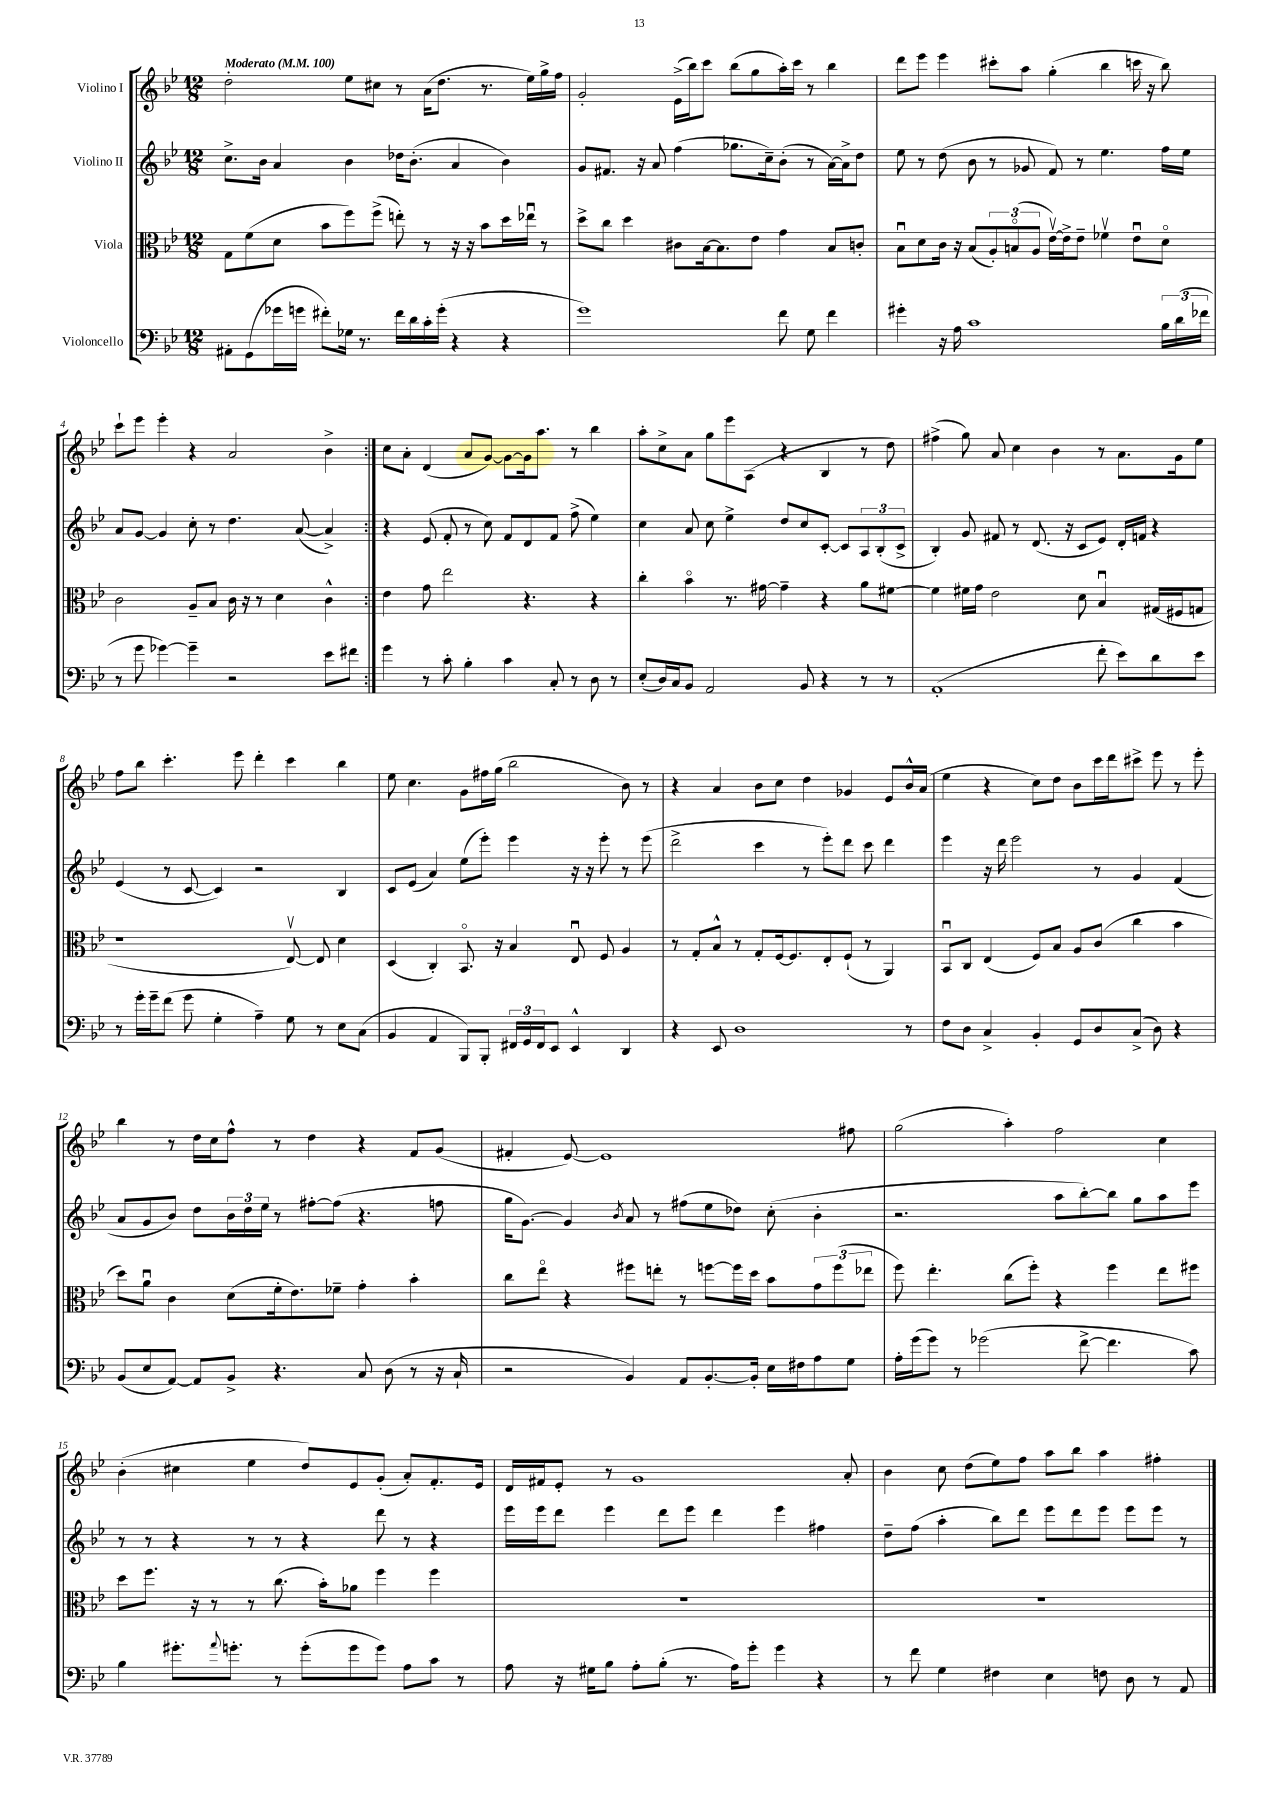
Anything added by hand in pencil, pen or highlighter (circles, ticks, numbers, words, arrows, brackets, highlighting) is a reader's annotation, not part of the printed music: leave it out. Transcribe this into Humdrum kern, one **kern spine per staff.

**kern	**kern	**kern	**kern
*staff4	*staff3	*staff2	*staff1
*clefF4	*clefC3	*clefG2	*clefG2
*k[b-e-]	*k[b-e-]	*k[b-e-]	*k[b-e-]
*M12/8	*M12/8	*M12/8	*M12/8
*MM100	*MM100	*MM100	*MM100
8AA#'	8G	8.cc^	2dd'
(8GG	(8f	.	.
.	.	16b-	.
16g-	8d	4a	.
16g	.	.	.
8f#')	8b-	.	.
16G-	8ff)	4b-	8ee-
8.r	.	.	.
.	(8ff^	.	8cc#
16f#	8ee')	16dd-	8r
16d	.	(8.b-'	.
16c'	8r	.	(16a
(16g'	.	.	8.dd
4r	16r	4a	.
.	16r	.	.
.	8b-	.	8.r
4r	16dd	4b-)	.
.	16ee-u	.	16ee-)
.	8r	.	16gg^
.	.	.	16ff
=	=	=	=
1g)	8dd^	8g	2g'
.	8cc	8.f#	.
.	4dd	.	.
.	.	16r	.
.	.	8a	.
.	8c#	(4ff	(16e-^
.	.	.	16bb-)
.	[16B-	.	8ccc
.	8.B-]	.	.
.	.	8.gg-	(8bb-
.	8e-	.	8gg
.	.	16cc~)	.
8f	4g	(8b-'	16aa')
.	.	.	16ccc
8G	.	8r	8r
4f	8B-	[16a)	4bb-
.	.	16a^]	.
.	8c'	8dd	.
=	=	=	=
4g#'	8B-u	8ee-	8ddd
.	8d	8r	8eee-
16r	16c	(8dd	4eee-
16A	16r	.	.
1c	(8B-	8b-	.
.	12A')	8r	8ccc#'
.	(12Bo	.	.
.	.	8g-	8aa
.	12A	.	.
.	[16e-v)	8f)	(4gg'
.	16e-^]	.	.
.	8e-~	8r	.
.	4f-v	4.ee-	4bb-
.	8e-u	.	16ccc
.	.	.	16r
24B-	8do	16ff	8bb-)
(24d	.	.	.
.	.	16ee-	.
24f-	.	.	.
=	=	=	=
8r	2c	8a	8ccc`
8g	.	[8g	8eee-
[4g-)	.	4g]	4eee-'
4g-~]	8A~	8cc'	4r
.	8B-	8r	.
2r	16c	4.dd	2a
.	16r	.	.
.	8r	.	.
.	4d	.	.
.	.	([8a	.
8e-	4c^^	4a^])	4b-^
8f#	.	.	.
=:|!	=:|!	=:|!	=:|!
4g	4e-	4r	8cc
.	.	.	8a'
8r	8g	(8e-	(4d
8c'	2ee-	8f'	.
4B-'	.	8r	8a
.	.	8cc)	[8g)
4c	.	8f	8g_
.	4.r	8d	16g]
.	.	.	8.aa
8C'	.	8f	.
8r	.	(8ff^	8r
8D	4r	4ee-)	4bb-
8r	.	.	.
=	=	=	=
(8E-'	4cc'	4cc	8aa'
16D)	.	.	8cc^
16C	.	.	.
8BB-	4b-o	8a	8a
2AA	.	8cc	8gg
.	8.r	4ee-^	8eee-
.	.	.	(8A
.	[16g#	.	.
.	4g#~]	8dd	4r
8BB-	.	8cc	.
4r	4r	[8c'	4B-
.	.	8c]	.
8r	8a	12A	8r
.	.	(12B-'	.
8r	[8f#	.	8dd)
.	.	12c^	.
=	=	=	=
(1AA'	4f#]	4B-')	(4ff#^
.	16f#	8g	8gg)
.	16g	.	.
.	2e-	8f#	8a
.	.	8r	4cc
.	.	(8.d	.
.	.	.	4b-
.	.	16r	.
.	8d	8c	.
8f'	4B-u	8e-)	8r
8e-)	.	16d'	8.a
.	.	16f	.
8d	(16G#	4r	.
.	16F#	.	16g
8e-	8G	.	8ee-
=	=	=	=
8r	1r	(4e-	8ff
16g'	.	.	8bb-
16g~	.	.	.
(8f	.	8r	4.ccc'
8g	.	[8c	.
4G'	.	4c])	.
.	.	.	8eee-
4A~)	.	2r	4ddd'
8G	[8E-v)	.	4ccc
8r	8E-]	.	.
8E-	4d	4B-	4bb-
(8C	.	.	.
=	=	=	=
4BB-	(4D	8c	8ee-
.	.	(8e-	4.cc
4AA	4C')	4a)	.
8BBB-)	8.BB-o	(8ee-	8g
8BBB-'	.	8eee-')	16ff#
.	16r	.	(16gg
24FF#	4B-	4eee-	2bb-
24GG	.	.	.
24FF#	.	.	.
8EE-	.	.	.
4EE-^^	8E-u	16r	.
.	.	16r	.
.	8F	8eee-'	.
4DD	4A	8r	8b-)
.	.	(8eee-	8r
=	=	=	=
4r	8r	2ddd^	4r
.	8G'	.	.
8EE-	8B-^^	.	4a
1D	8r	.	.
.	8G'	4ccc	8b-
.	[16F	.	8cc
.	8.F]	.	.
.	.	8r	4dd
.	8E-'	8eee-')	.
.	(8F`	8ddd	4g-
.	8r	8ccc	.
.	4AA)	4ddd	8e-
8r	.	.	16b-^^
.	.	.	(16a
=	=	=	=
8F	8BB-u	4eee-	4ee-
8D	8C	.	.
4C^	(4E-	16r	4r
.	.	16ddd	.
.	.	2eee-	.
4BB-'	8F)	.	8cc)
.	8B-	.	8dd
8GG	8A	.	8b-
8D	(8c	8r	16ccc
.	.	.	16ddd
(8C^	4cc	4g	8ccc#^
8D)	.	.	8eee-
4r	4b-	(4f	8r
.	.	.	8eee-'
=	=	=	=
(8BB-	8dd)	8a	4bb-
8E-	8au	8g	.
[8AA)	4c	8b-)	8r
8AA]	.	8dd	16dd
.	.	.	16cc
8BB-^	(8d	24b-	8ff^^
.	.	24dd	.
.	.	24ee-	.
4.r	16f'	8r	8r
.	8.e-)	.	.
.	.	[8ff#'	4dd
.	8f-~	(8ff#]	.
8C	4g'	4.r	4r
(8D	.	.	.
8r	4b-'	.	8f
16r	.	8ff	(8g
16C`	.	.	.
=	=	=	=
2r	8cc	16gg	4f#'
.	.	[8.g)	.
.	8ee-o	.	.
.	4r	4g]	[8e-)
.	.	.	1e-]
.	.	8qb-	.
4BB-)	8ff#	8a	.
.	8ee'	8r	.
8AA	8r	(8ff#	.
[8.BB-'	[8ff	8ee-	.
.	16ff]	8dd-)	.
16BB-']	16dd	.	.
16E-	8b-	(8cc'	.
16F#	.	.	.
8A	12g	4b-'	.
.	(12ff	.	.
8G	.	.	8ff#
.	12ee-	.	.
=	=	=	=
16A'	8ff)	2.r	(2gg
(16g	.	.	.
8g)	4.ee-'	.	.
8r	.	.	.
(2g-	.	.	.
.	(8cc	.	4aa')
.	8ff')	.	.
.	4r	8aa	2ff
[8f^	.	[8bb-')	.
4.f]	4ff	8bb-]	.
.	.	8gg	.
.	8ee-	8aa	4cc
8c)	8ff#	8eee-	.
=	=	=	=
4B-	8dd	8r	(4b-'
.	8.ff	8r	.
8.g#'	.	4r	4cc#
.	16r	.	.
.	8r	.	.
8qqa	.	.	.
8.g'	.	.	.
.	8r	8r	4ee-
8r	(8.cc	8r	.
(8g'	.	4r	8dd)
.	16b-')	.	.
8g	8a-	.	8e-
8g)	4ff	8ddd	(8g'
8A	.	8r	8a')
8c	4ff	4r	8.f'
8r	.	.	.
.	.	.	16e-
=	=	=	=
8A	1.r	16eee-	16d
.	.	16eee-	16f#
16r	.	8ddd	8e-'
16G#	.	.	.
8B-	.	4eee-	8r
8A'	.	.	1g
(8B-'	.	8ddd	.
8.r	.	8eee-	.
.	.	4ddd	.
16A)	.	.	.
8g'	.	.	.
4g	.	4eee-	.
4r	.	4ff#	.
.	.	.	8a'
=	=	=	=
8r	1.r	8dd~	4b-
8f	.	(8ff	.
4G	.	4aa'	8cc
.	.	.	(8dd
4F#	.	8bb-)	8ee-)
.	.	8ddd	8ff
4E-	.	8eee-	8aa
.	.	8ddd	8bb-
8F	.	8eee-	4aa
8D	.	8eee-	.
8r	.	8eee-	4ff#'
8AA	.	8r	.
==	==	==	==
*-	*-	*-	*-
